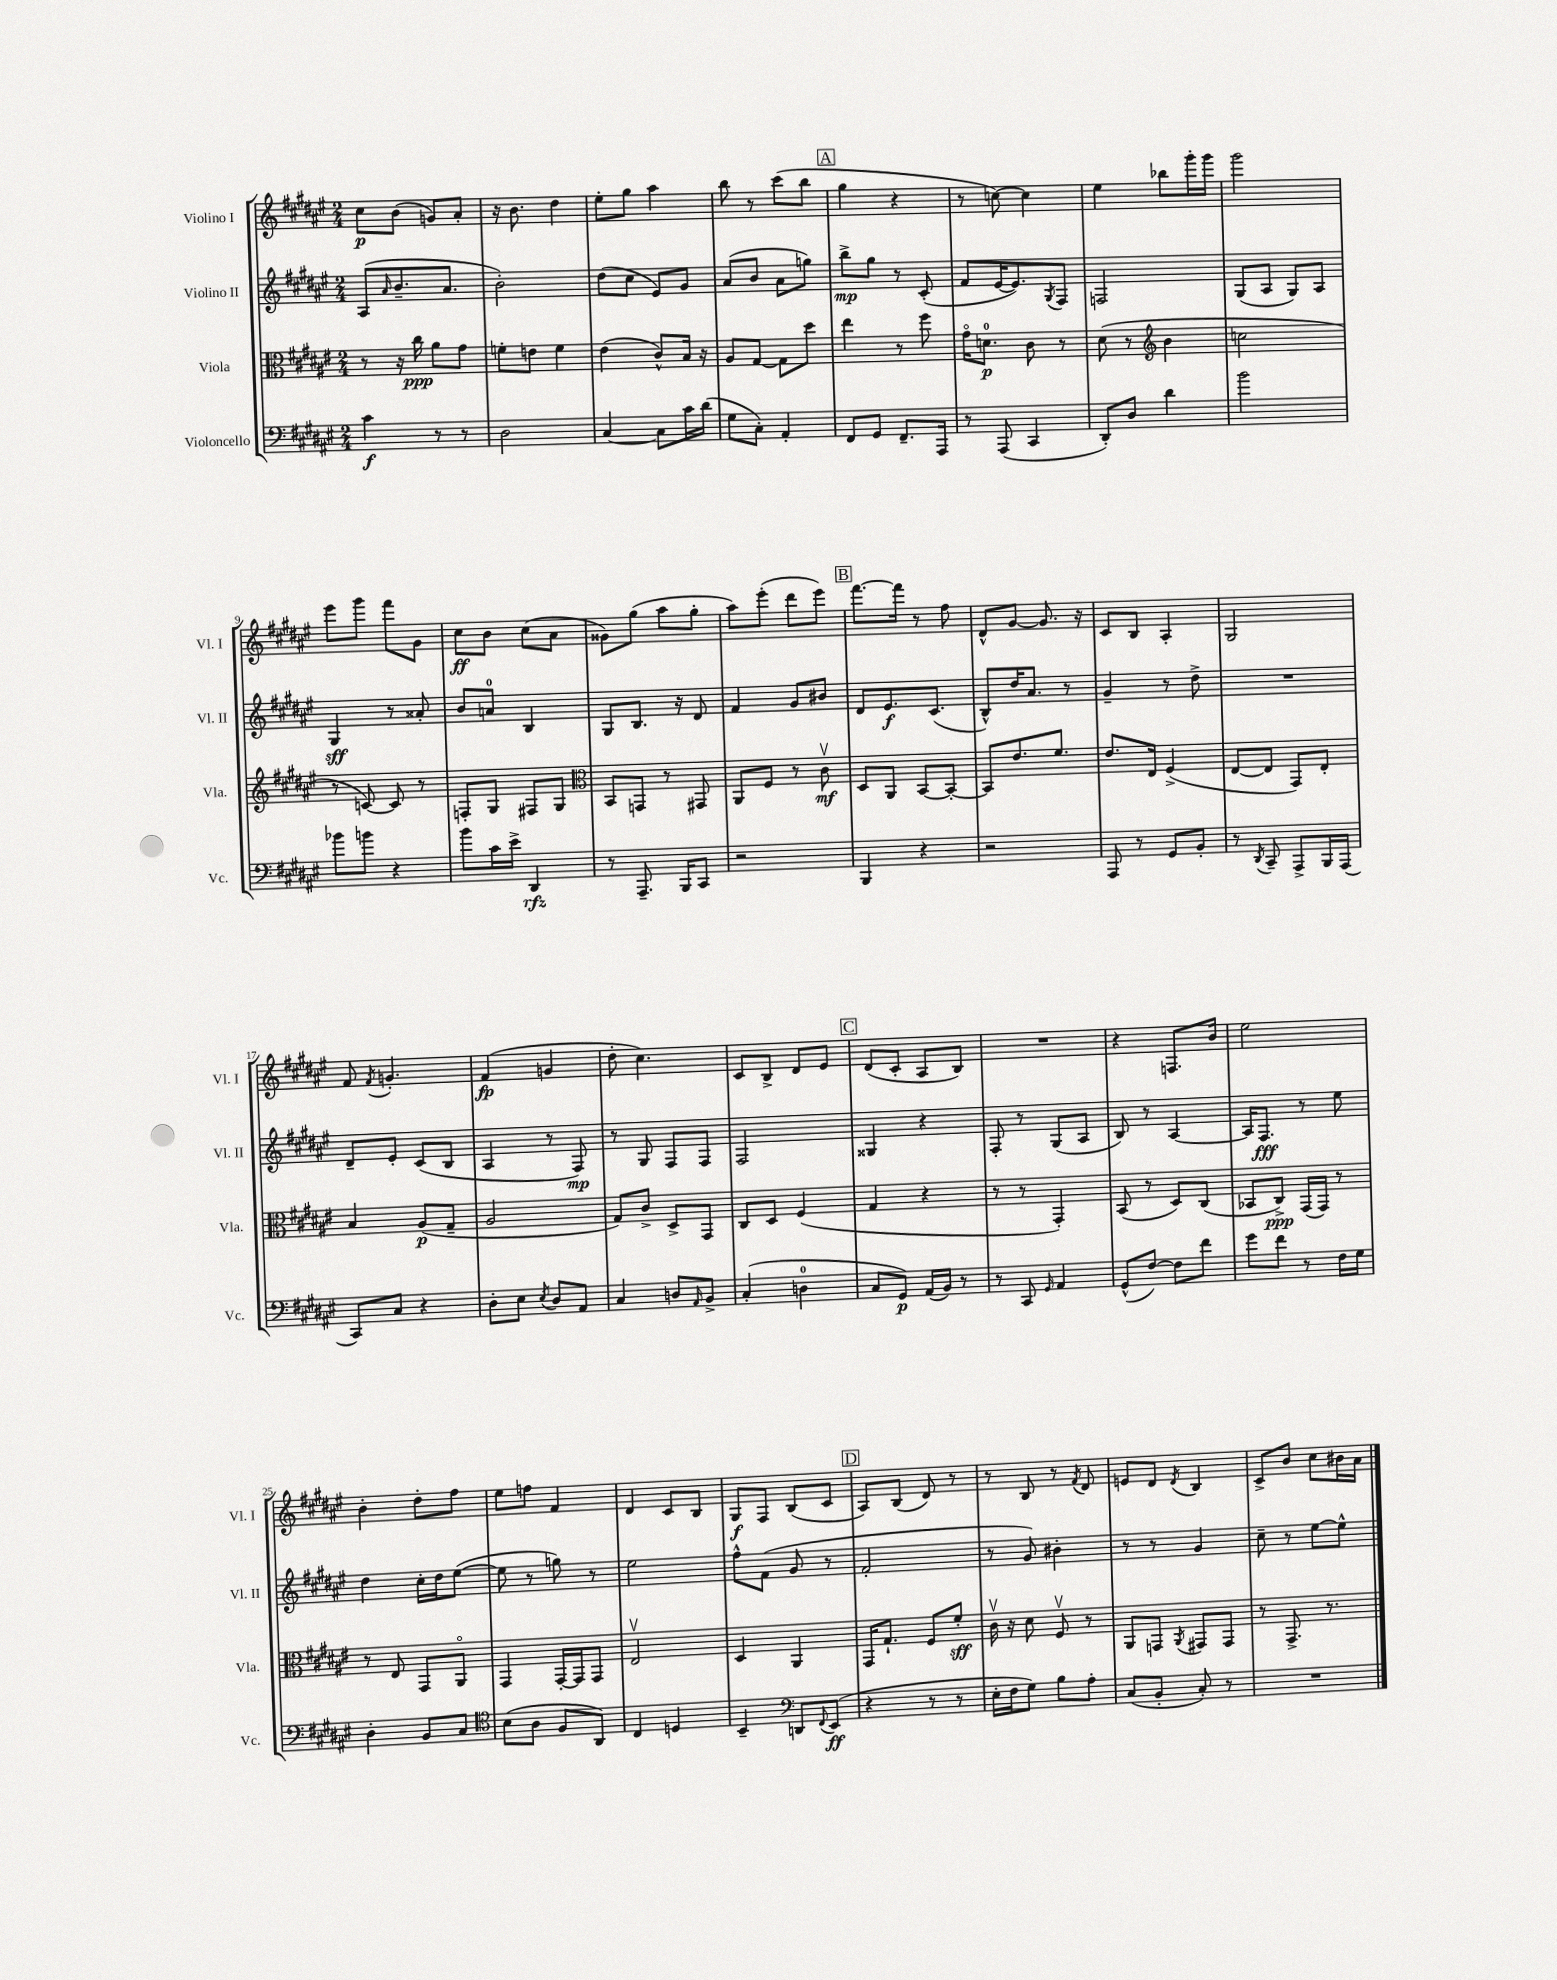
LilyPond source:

<<
\new StaffGroup <<
\new Staff = "s0" \with { instrumentName = "Violino I" shortInstrumentName = "Vl. I" } {
    \clef treble \key fis \major \numericTimeSignature \time 2/4
    cis''8\p b'8( g'8) ais'8-. |
    r16 b'8. dis''4 |
    eis''8-. gis''8 ais''4 |
    b''8 r8 cis'''8( b''8 |
    \mark \markup { \box "A" } gis''4 r4 |
    r8 c''8~) c''4 |
    eis''4 bes''8 gis'''16-. gis'''16 |
    gis'''2 |
    eis'''8 gis'''8 fis'''8 gis'8 |
    cis''8\ff b'8 cis''8( ais'8 |
    gisis'8) gis''8( ais''8 gis''8-. |
    ais''8) eis'''8-.( dis'''8 eis'''8) |
    \mark \markup { \box "B" } fis'''8.~ fis'''16 r8 fis''8 |
    dis'8-^ gis'8~ gis'8. r16 |
    cis'8 b8 ais4-. |
    gis2 |
    fis'8 \acciaccatura { fis'8 } g'4.-. |
    fis'4\fp( g'4 |
    dis''8-. cis''4.) |
    cis'8 b8-> dis'8 eis'8 |
    \mark \markup { \box "C" } dis'8( cis'8-. ais8 b8) |
    R2 |
    r4 f8. b'16 |
    eis''2 |
    b'4-. dis''8-. fis''8 |
    eis''8 f''8 fis'4 |
    dis'4 cis'8 b8 |
    gis8\f fis8 b8( cis'8 |
    \mark \markup { \box "D" } ais8) b8( dis'8) r8 |
    r8 b8 r8 \acciaccatura { fis'8 } dis'8 |
    e'8 dis'8 \acciaccatura { dis'8 } b4 |
    cis'8-> b'8 cis''8 bis'16 ais'16 \bar "|." |
}
\new Staff = "s1" \with { instrumentName = "Violino II" shortInstrumentName = "Vl. II" } {
    \clef treble \key fis \major \numericTimeSignature \time 2/4
    ais8( \grace { ais'16 } b'8.-- ais'8. |
    b'2-.) |
    dis''8( cis''8 eis'8) gis'8 |
    ais'8( b'8 ais'8 g''8) |
    \mark \markup { \box "A" } b''8->\mp gis''8 r8 cis'8-.( |
    fis'8 eis'16~ eis'8.) \acciaccatura { gis8 } fis8 |
    f2 |
    gis8( ais8 gis8) ais8 |
    gis4\sff r8 aisis'8-. |
    b'8 a'8-0 b4 |
    gis8 b8. r16 dis'8 |
    fis'4 gis'8 bis'8 |
    \mark \markup { \box "B" } dis'8 eis'8.\f cis'8.( |
    b8-^) dis''16 ais'8. r8 |
    gis'4-- r8 dis''8-> |
    R2 |
    dis'8-- eis'8-. cis'8( b8 |
    ais4 r8 fis8\mp) |
    r8 gis8 fis8 fis8 |
    fis2 |
    \mark \markup { \box "C" } gisis4 r4 |
    fis8-. r8 gis8( ais8 |
    b8) r8 ais4~ |
    ais16 fis8.\fff r8 eis''8 |
    dis''4 cis''16-. dis''16 eis''8~( |
    eis''8 r8 g''8) r8 |
    eis''2 |
    fis''8-^ fis'8( gis'8 r8 |
    \mark \markup { \box "D" } fis'2-. |
    r8 gis'8) bis'4-. |
    r8 r8 gis'4 |
    cis''8-- r8 eis''8~ eis''8-^ \bar "|." |
}
\new Staff = "s2" \with { instrumentName = "Viola" shortInstrumentName = "Vla." } {
    \clef alto \key fis \major \numericTimeSignature \time 2/4
    r8 r16 cis''16\ppp ais'8 gis'8 |
    f'8-. e'8 f'4 |
    eis'4( cis'8-^) b16 r16 |
    ais8 gis8~ gis8 dis''8 |
    \mark \markup { \box "A" } eis''4 r8 fis''8 |
    gis'16\flageolet d'8.-0\p cis'8 r8 |
    dis'8( r8 \clef treble b'4 |
    c''2 |
    r8 c'8~) c'8 r8 |
    f8-. gis8 fis8 gis8 |
    \clef alto b,8 g,8 r8 gis,8 |
    ais,8 fis8 r8 cis'8\upbow\mf |
    \mark \markup { \box "B" } dis8 ais,8 b,8~ b,8~-. |
    b,8 eis'8. fis'8. |
    eis'8. eis16 fis4->( |
    eis8~ eis8 gis,8) eis8-. |
    b4 ais8\p( gis8-- |
    ais2 |
    gis8) cis'8-> dis8-> gis,8 |
    cis8 dis8 fis4( |
    \mark \markup { \box "C" } gis4 r4 |
    r8 r8 gis,4-.) |
    b,8( r8 dis8) cis8( |
    bes,8 cis8->\ppp) gis,16( gis,16) r8 |
    r8 eis8 gis,8 ais,8\flageolet |
    gis,4 gis,16~-. gis,16 gis,8 |
    eis2\upbow |
    dis4 ais,4 |
    \mark \markup { \box "D" } gis,16 gis8.-! fis8 fis'8-.\sff |
    cis'16\upbow r16 dis'8 fis8\upbow r8 |
    ais,8 g,8 \acciaccatura { ais,8 } gis,8 gis,8 |
    r8 gis,8.-> r8. \bar "|." |
}
\new Staff = "s3" \with { instrumentName = "Violoncello" shortInstrumentName = "Vc." } {
    \clef bass \key fis \major \numericTimeSignature \time 2/4
    cis'4\f r8 r8 |
    dis2 |
    cis4~ cis8 cis'16 dis'16( |
    gis8 cis8-.) ais,4-. |
    \mark \markup { \box "A" } fis,8 gis,8 fis,8.-- ais,,16 |
    r8 ais,,8( cis,4 |
    dis,8-.) dis8 dis'4 |
    b'2 |
    bes'8 b'8 r4 |
    b'8 cis'16 eis'16-> dis,4\rfz |
    r8 ais,,8.-- b,,16 cis,8 |
    r2 |
    \mark \markup { \box "B" } b,,4 r4 |
    r2 |
    ais,,8 r8 gis,8 b,8-. |
    r8 \acciaccatura { dis,8 } cis,8-- ais,,8-> b,,16 ais,,16( |
    cis,8) cis8 r4 |
    dis8-. eis8 \acciaccatura { eis8 } dis8 ais,8 |
    cis4 d8 \grace { ais,16 } b,8-> |
    cis4-.( d4-0 |
    \mark \markup { \box "C" } cis8 gis,8\p) ais,16( b,16) r8 |
    r8 cis,8 \grace { gis,16 } ais,4 |
    gis,8-^( fis8~) fis8 fis'8 |
    gis'8 fis'8 r8 fis16 gis16 |
    dis4-. b,8 cis8 |
    \clef tenor b8( ais8 fis8 ais,8) |
    cis4 d4 |
    b,4-- \clef bass d,8 \appoggiatura { fis,8 } eis,8\ff( |
    \mark \markup { \box "D" } r4 r8 r8 |
    eis16-. fis16 gis8) b8 ais8-. |
    cis8( b,8-. cis8-.) r8 |
    R2 \bar "|." |
}
>>
>>
